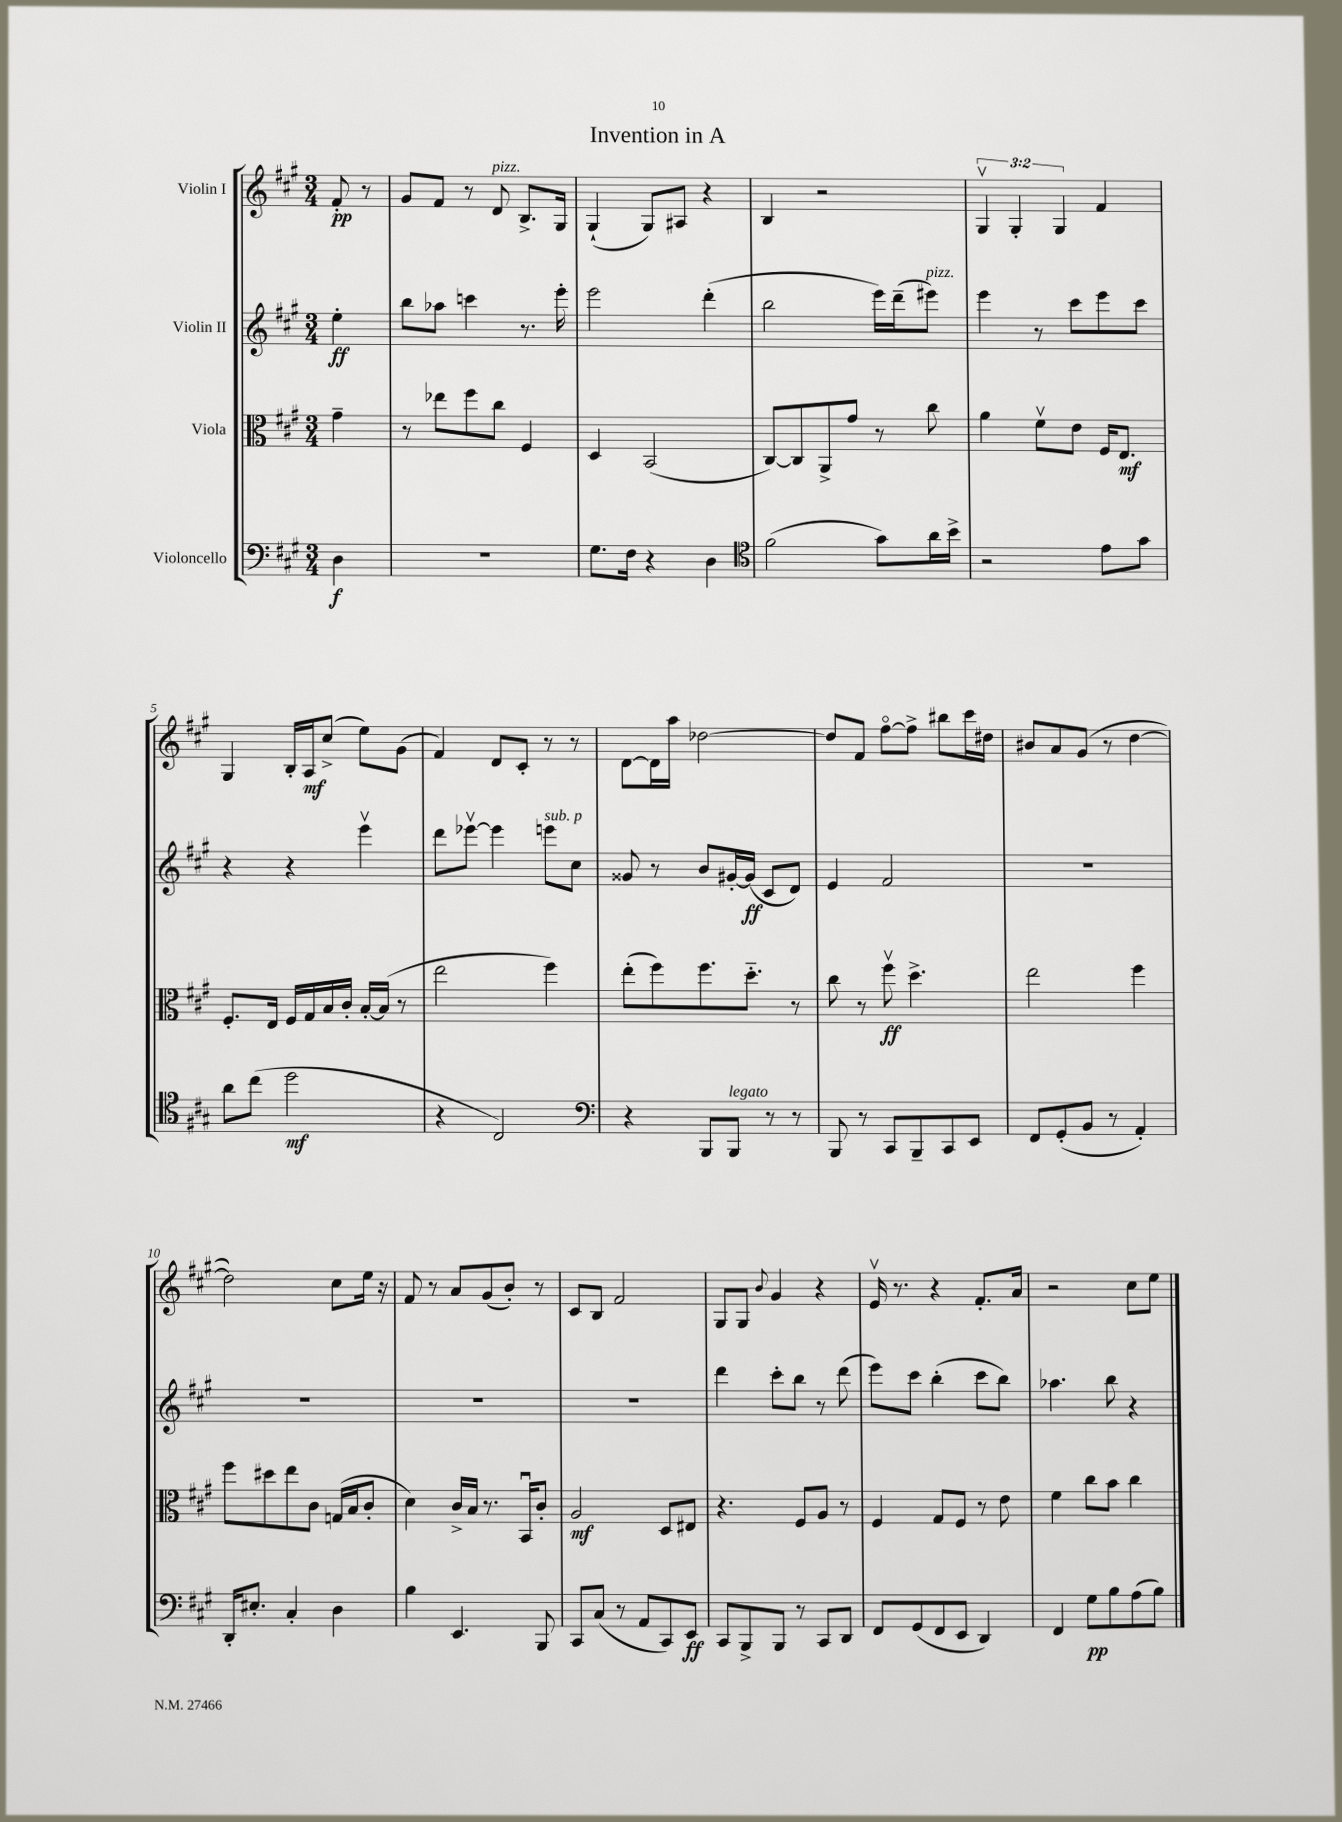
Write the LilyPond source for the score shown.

\header { title = "Invention in A" }
<<
\new StaffGroup <<
\new Staff = "s0" \with { instrumentName = "Violin I" } {
    \clef treble \key a \major \numericTimeSignature \time 3/4 \override Staff.TupletNumber.text = #tuplet-number::calc-fraction-text \partial 4
    fis'8-.\pp r8 |
    gis'8 fis'8 r8 d'8^\markup { \italic "pizz." } b8.-> gis16 |
    gis4-!( gis8) ais8 r4 |
    b4 r2 |
    \tuplet 3/2 { gis4\upbow gis4-. gis4 } fis'4 |
    gis4 b16-. a16\mf cis''8->( e''8) gis'8( |
    fis'4) d'8 cis'8-. r8 r8 |
    d'8~ d'16 a''16 des''2~ |
    des''8 fis'8 fis''8~\flageolet fis''8-> bis''8 cis'''16 dis''16 |
    bis'8 a'8 gis'8( r8 d''4~ |
    d''2) cis''8 e''16 r16 |
    fis'8 r8 a'8 gis'8( b'8-.) r8 |
    cis'8 b8 fis'2 |
    gis8 gis8 \appoggiatura { b'8 } gis'4 r4 |
    e'16\upbow r8. r4 fis'8.-. a'16 |
    r2 cis''8 e''8 \bar "|." |
}
\new Staff = "s1" \with { instrumentName = "Violin II" } {
    \clef treble \key a \major \numericTimeSignature \time 3/4 \partial 4
    e''4-.\ff |
    b''8 aes''8 c'''4 r8. e'''16-. |
    e'''2 d'''4-.( |
    b''2 e'''16) d'''16--( eis'''8^\markup { \italic "pizz." }) |
    e'''4 r8 cis'''8 e'''8 cis'''8 |
    r4 r4 e'''4\upbow |
    d'''8 ees'''8~\upbow ees'''4 e'''8^\markup { \italic "sub. p" } cis''8 |
    gisis'8 r8 b'8 gis'16~-. gis'16\ff( cis'8 d'8) |
    e'4 fis'2 |
    R2. |
    R2. |
    R2. |
    R2. |
    d'''4 cis'''8-. b''8 r8 d'''8( |
    e'''8) cis'''8 b''4-.( cis'''8 b''8) |
    aes''4. b''8 r4 \bar "|." |
}
\new Staff = "s2" \with { instrumentName = "Viola" } {
    \clef alto \key a \major \numericTimeSignature \time 3/4 \partial 4
    gis'4-- |
    r8 ees''8 fis''8 cis''8 fis4 |
    d4 b,2( |
    cis8~) cis8 a,8-> gis'8 r8 cis''8 |
    a'4 fis'8\upbow e'8 fis16 e8.\mf |
    fis8.-. e16 fis16 gis16 b16 cis'16-. b16~-. b16( r8 |
    e''2 fis''4) |
    e''8-.( fis''8) fis''8. d''8.-_ r8 |
    cis''8 r8 fis''8\upbow\ff d''4.-> |
    e''2 fis''4 |
    fis''8 dis''8 e''8 cis'8 g16( b16 cis'8-. |
    d'4) cis'16-> b16 r8. b,16\downbow cis'8-. |
    a2\mf d8 eis8 |
    r4. fis8 a8 r8 |
    fis4 gis8 fis8 r8 e'8 |
    fis'4 cis''8 b'8 cis''4 \bar "|." |
}
\new Staff = "s3" \with { instrumentName = "Violoncello" } {
    \clef bass \key a \major \numericTimeSignature \time 3/4 \partial 4
    d4\f |
    R2. |
    gis8. fis16 r4 d4 |
    \clef tenor fis'2( gis'8) a'16 b'16-> |
    r2 e'8 gis'8 |
    a'8 cis''8( d''2\mf |
    r4 cis2) |
    \clef bass r4 b,,8 b,,8^\markup { \italic "legato" } r8 r8 |
    b,,8 r8 cis,8 b,,8-- cis,8 e,8 |
    fis,8 gis,8-.( b,8 r8 a,4-.) |
    d,16-. eis8.-. cis4-. d4 |
    b4 e,4. b,,8 |
    cis,8 cis8( r8 a,8 cis,8) e,8\ff |
    cis,8 b,,8-> b,,8 r8 cis,8 d,8 |
    fis,8 gis,8( fis,8 e,8 d,4) |
    fis,4 gis8\pp b8 a8( b8) \bar "|." |
}
>>
>>
